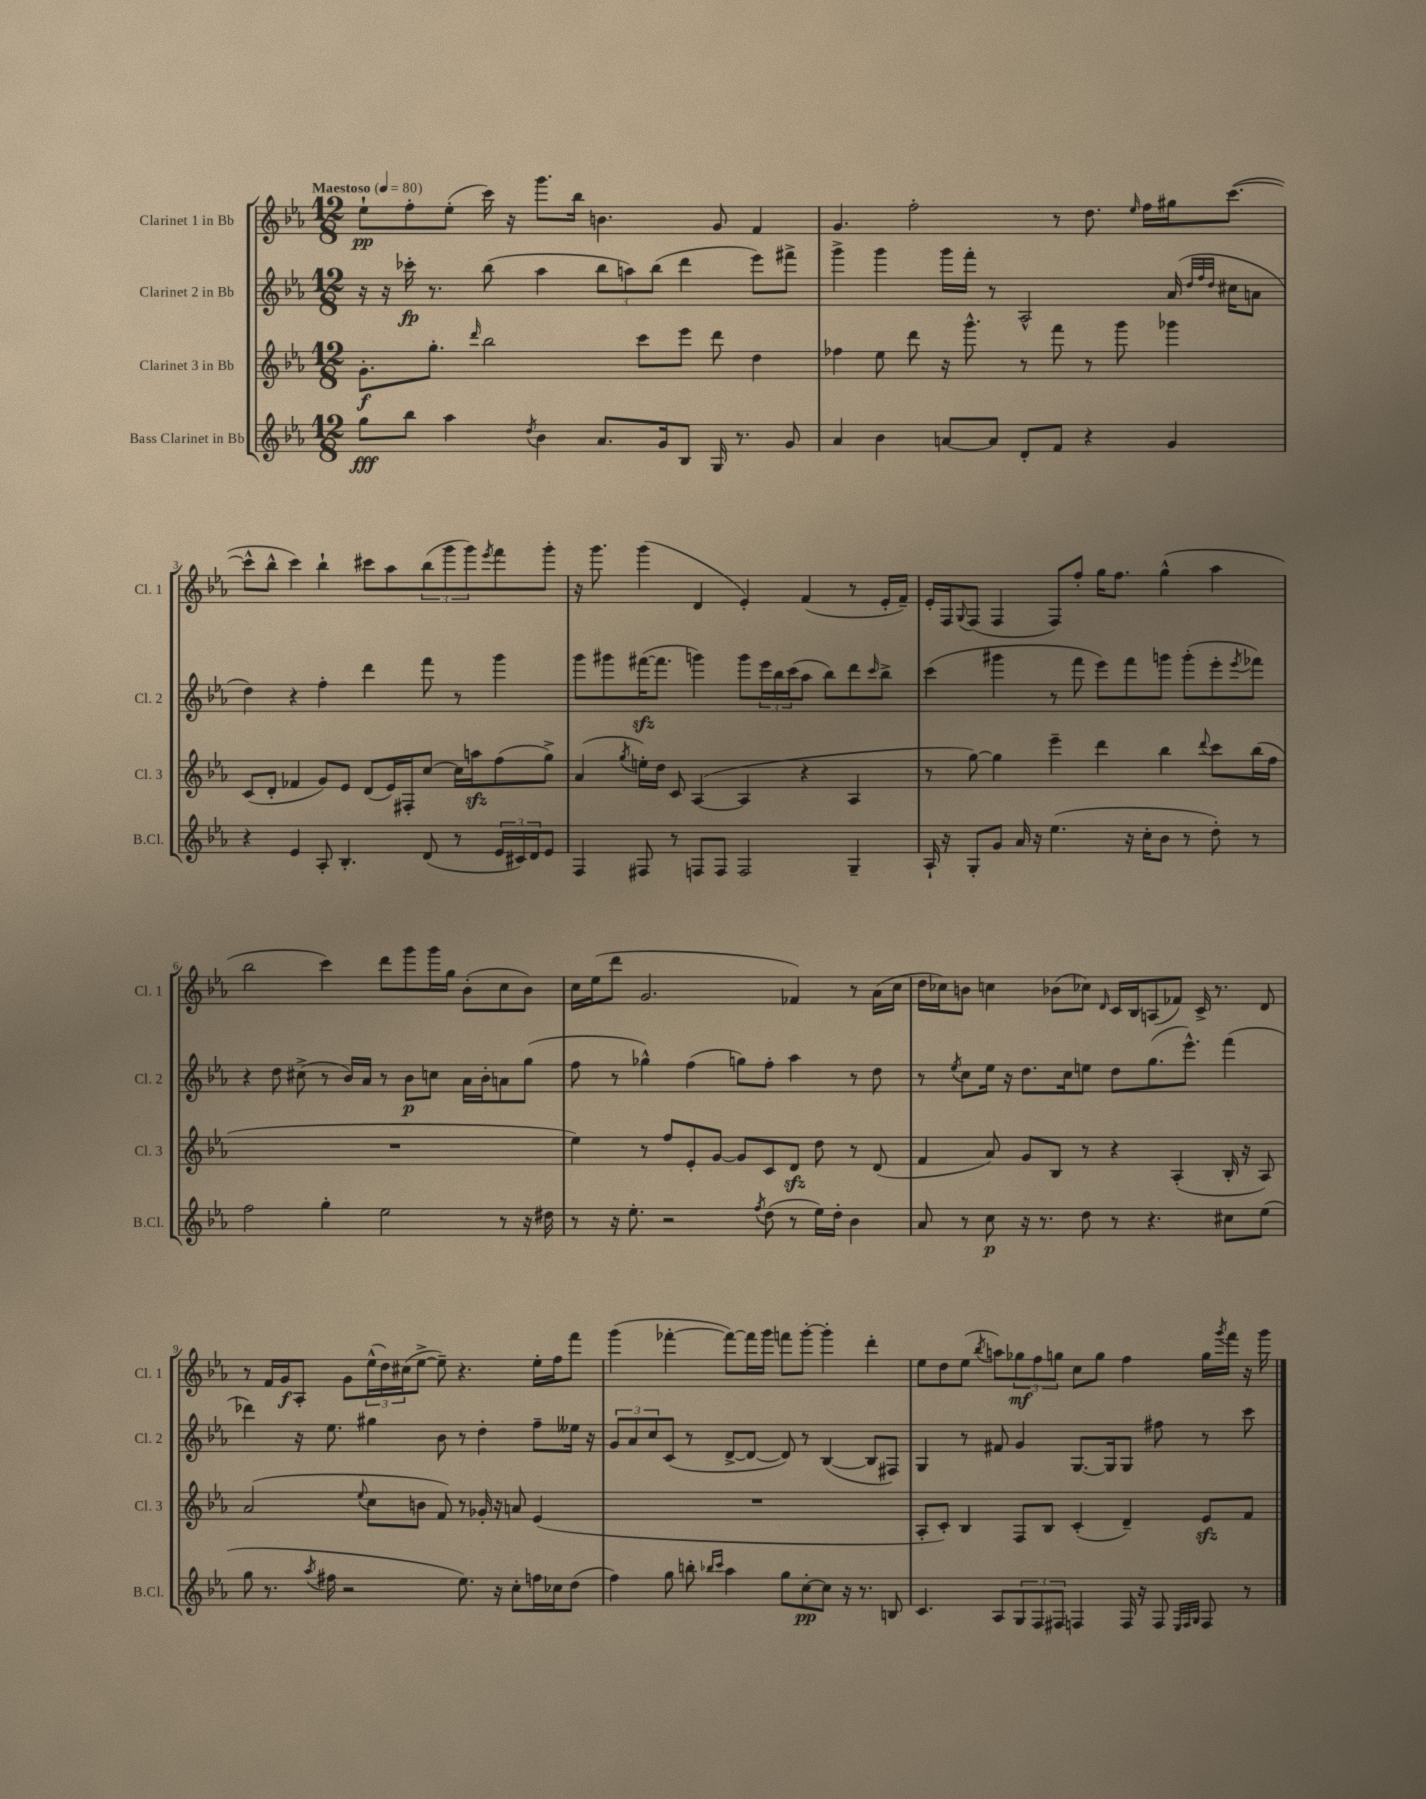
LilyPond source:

<<
\new StaffGroup <<
\new Staff = "s0" \with { instrumentName = "Clarinet 1 in Bb" shortInstrumentName = "Cl. 1" } {
    \clef treble \key ees \major \numericTimeSignature \time 12/8 \tempo "Maestoso" 4 = 80
    ees''8-!\pp f''8-. ees''8-.( c'''16) r16 g'''8. bes''16 b'4. g'8 f'4 |
    g'4. f''2-. r8 d''8. \grace { ees''16 } f''16 gis''16 c'''8.~( |
    c'''8-^ bes''8-^ c'''4) bes''4-! cis'''8 aes''8 \tuplet 3/2 { bes''8( g'''8 g'''8) } \acciaccatura { ees'''8 } f'''8 g'''8-. |
    r16 g'''8. g'''4( d'4 ees'4-.) f'4( r8 ees'16-. f'16--) |
    ees'16-. f16 \appoggiatura { g8 } f8( f4 f8) f''8-. g''16 f''8. g''4-^( aes''4 |
    bes''2 c'''4) d'''8 g'''8 g'''16 g''16 bes'8-.( c''8 bes'8) |
    c''16 ees''16( d'''8 g'2. fes'4) r8 aes'16( c''16 |
    d''16 ces''16) b'8 c''4 bes'8( ces''8) \grace { d'16 } c'16 bes16 a8( fes'8) c'16-> r8. d'8 |
    r8 f'16 g'16\f aes8-. g'8 \tuplet 3/2 { ees''16-^( d''16) cis''16( } ees''8~-> ees''8--) r4. ees''16-. f''16 f'''8 |
    g'''4( fes'''4~-. fes'''8~) fes'''16 g'''16 f'''8 g'''8~-. g'''4-. d'''4-. |
    ees''8 d''8 ees''8( \acciaccatura { bes''8 } a''8) \tuplet 3/2 { ges''8\mf f''8 g''8 } c''8 g''8 f''4 g''16 \acciaccatura { g'''8 } f'''16 r16 g'''16 \bar "|." |
}
\new Staff = "s1" \with { instrumentName = "Clarinet 2 in Bb" shortInstrumentName = "Cl. 2" } {
    \clef treble \key ees \major \numericTimeSignature \time 12/8
    r16 r16 ces'''16-.\fp r8. bes''8( aes''4 \tuplet 3/2 { bes''8 a''8) bes''8( } d'''4 ees'''8) fis'''8-> |
    g'''4-> g'''4 g'''16 f'''16-. r8 aes2-^ aes'16( \grace { d''32 f''32 d''32 } cis''16 a'8 |
    d''4) r4 f''4-. d'''4 f'''8 r8 g'''4 |
    g'''8 gis'''8 fis'''16~\sfz( fis'''8. g'''4) g'''8 \tuplet 3/2 { ees'''16 bes''16 c'''16( } aes''8 bes''8) d'''8 \grace { c'''16 } bes''8-> |
    c'''4( gis'''4 r8 f'''8 ees'''8) f'''8 g'''8 g'''8-.( ees'''8-. \acciaccatura { ees'''8 } fes'''8) |
    r4 d''8 cis''8->( r8 bes'16) aes'16 r8 bes'8\p c''8 aes'16 bes'16-. a'8 g''8( |
    f''8 r8 ges''4-^) f''4( g''8) f''8-. aes''4 r8 d''8 |
    r8 \acciaccatura { ees''8 } c''8 ees''16 r16 d''8. c''16 e''8 d''8 g''8.( ees'''8.-^) f'''4( |
    des'''4) r16 ees''8. gis''4 bes'8 r8 d''4-. f''8-- eeses''16 r16 |
    \tuplet 3/2 { g'8 aes'8 c''8 } c'8( r8 d'8~-> d'8~ d'8) r8 bes4~( bes8 fis8) |
    g4 r8 fis'8 g'4 g8.~ g16 g8 fis''8 r8 c'''8 \bar "|." |
}
\new Staff = "s2" \with { instrumentName = "Clarinet 3 in Bb" shortInstrumentName = "Cl. 3" } {
    \clef treble \key ees \major \numericTimeSignature \time 12/8
    g'8.-.\f g''8.-. \grace { d'''16 } bes''2 c'''8 ees'''8 d'''8 d''4 |
    fes''4 ees''8 d'''8 r16 g'''8.-^ r8 f'''8 r8 g'''8 ges'''4 |
    c'8( d'8-. fes'4 g'8) ees'8 d'8( ees'16) fis16-. c''8~ c''16 a''16\sfz f''8( g''8->) |
    aes'4( \acciaccatura { g''8 } e''16-.) d''16 c'8 aes4~( aes4 r4 aes4 |
    r8 g''8~) g''4 ees'''4-- d'''4 bes''4 \appoggiatura { d'''8 } c'''8 bes''16( f''16 |
    R1. |
    ees''4) r8 f''8 ees'8-. g'8~ g'8 c'8 d'8\sfz d''8 r8 d'8( |
    f'4 aes'8) g'8 bes8 r8 r4 aes4-.( bes16-. r16 aes8) |
    aes'2( \appoggiatura { ees''8 } c''8 b'8 f'8) r8 ges'16-. r16 a'8 ees'4( |
    R1. |
    aes8-. c'8-.) bes4 f8 bes8 c'4-.( d'4--) ees'8\sfz f'8 \bar "|." |
}
\new Staff = "s3" \with { instrumentName = "Bass Clarinet in Bb" shortInstrumentName = "B.Cl." } {
    \clef treble \key ees \major \numericTimeSignature \time 12/8
    g''8\fff bes''8 aes''4 \acciaccatura { d''8 } bes'4 aes'8. g'16 bes8 g16 r8. g'8 |
    aes'4 bes'4 a'8~ a'8 d'8-. f'8 r4 g'4 |
    r4 ees'4 aes8-. bes4.-. d'8( r8 \tuplet 3/2 { ees'16 cis'16) d'16 } ees'8 |
    f4 fis8 r8 f8 f8 f2 g4-- |
    aes16-! r16 g8-. g'8 aes'16 r16 ees''4.( r16 c''16-. bes'8 r8 d''8-.) r8 |
    f''2 g''4-. ees''2 r8 r16 dis''16 |
    r8 r16 ees''8.-. r2 \acciaccatura { f''8 } d''8( r8 ees''16) d''16-. bes'4 |
    aes'8 r8 c''8\p r16 r8. d''8 r8 r4. cis''8 ees''8( |
    g''8 r8. \acciaccatura { aes''8 } fis''16 r2 ees''8.) r16 c''8-. f''16 ces''16 d''8( |
    f''4) g''8 b''8-. \grace { bes''16 c'''16 } aes''4 g''8 c''8~-.\pp c''8 r16 r8. b8 |
    c'4. aes8 \tuplet 3/2 { g8 f8 fis8 } f4 f16 r16 f8 \grace { ees32 f32 g32 } f8 r8 \bar "|." |
}
>>
>>
